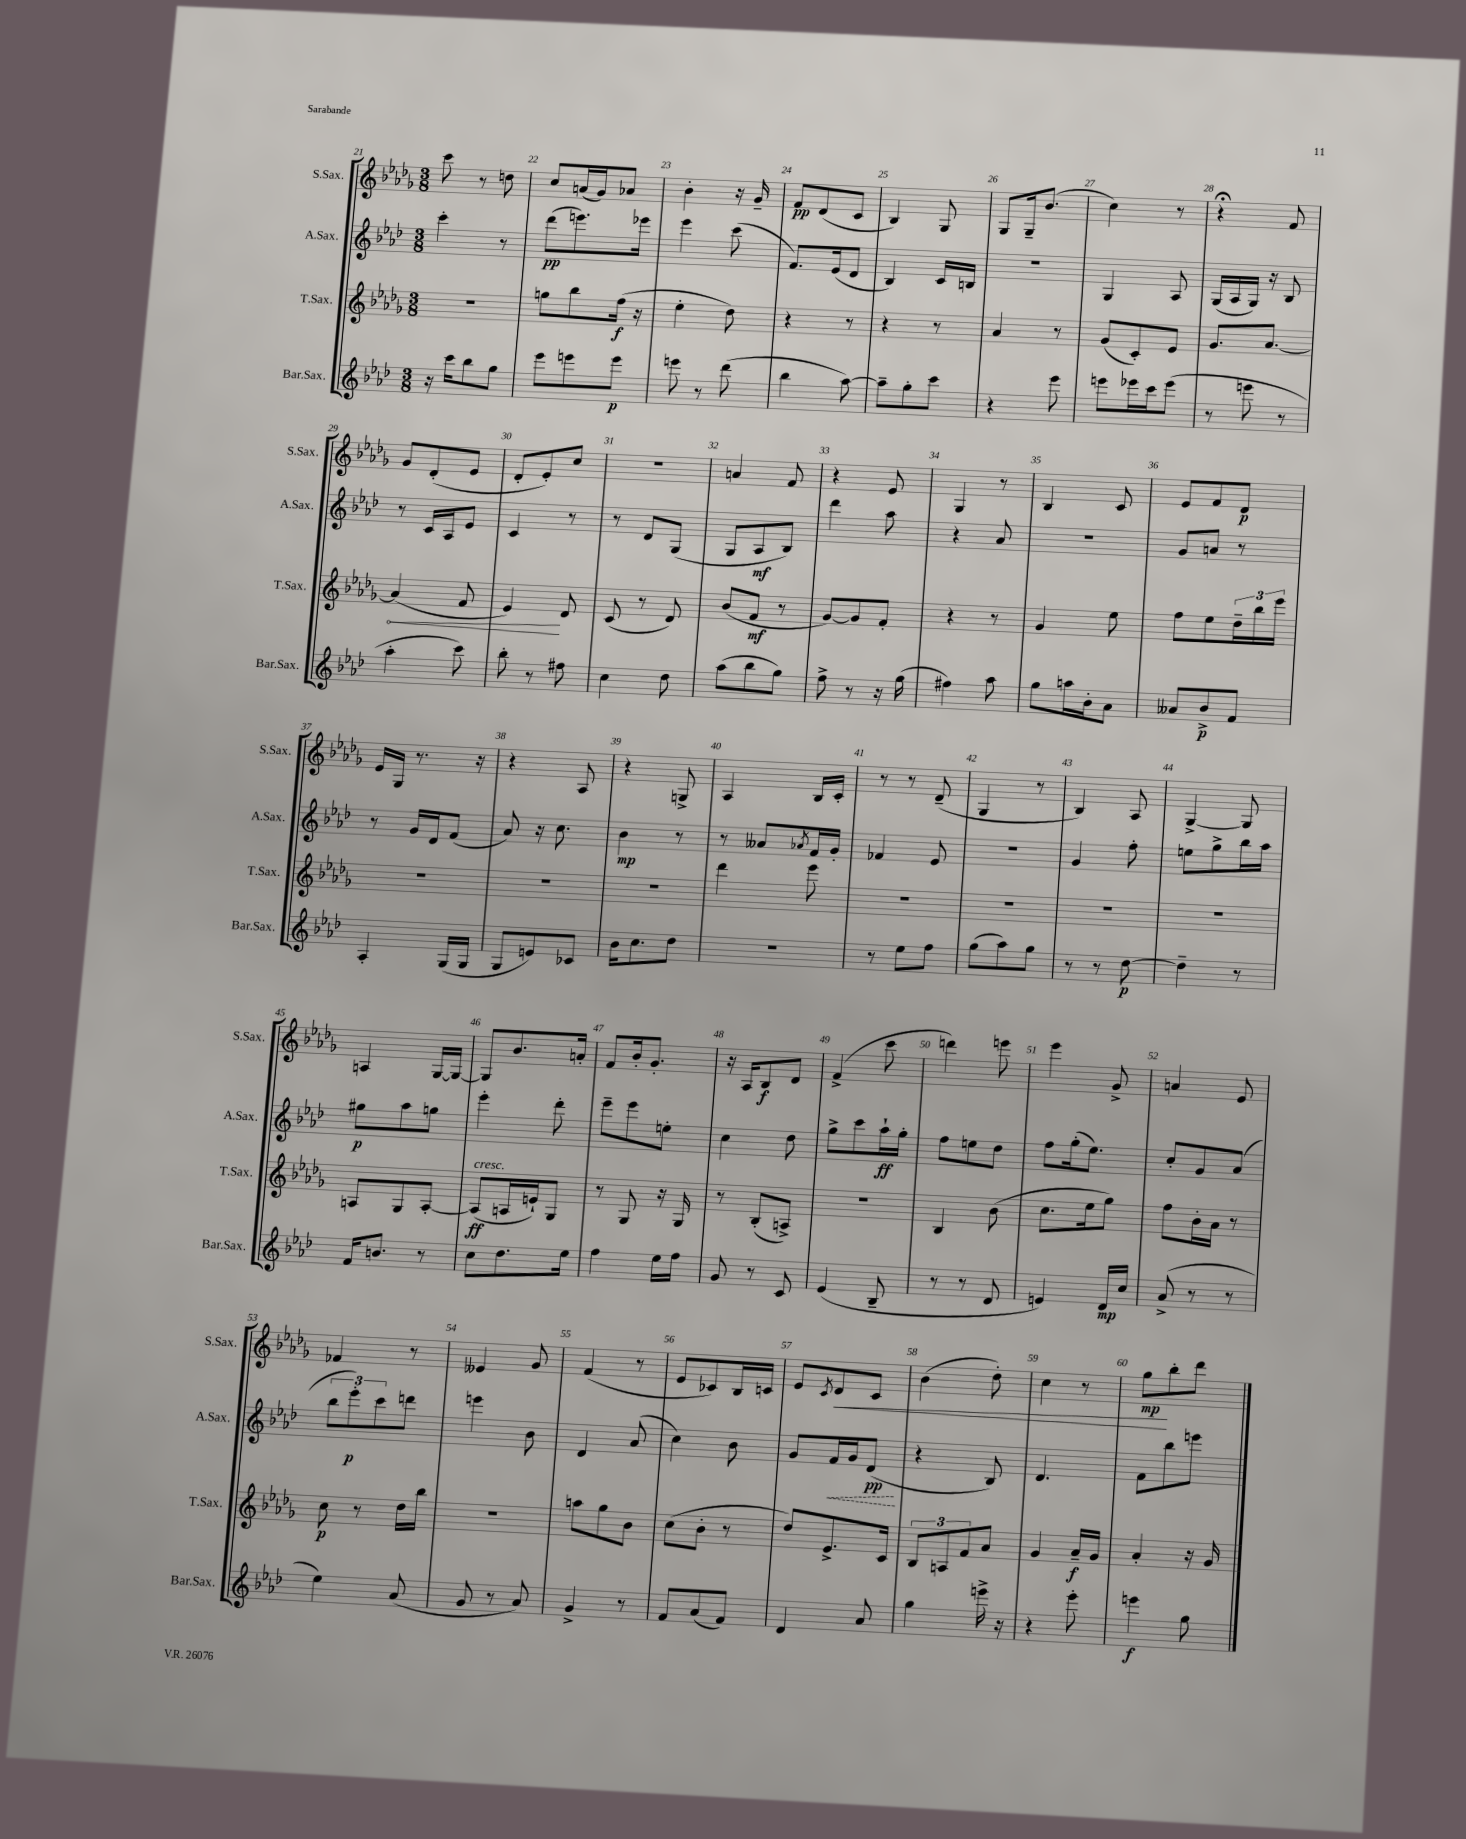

**kern	**dynam	**kern	**dynam	**kern	**dynam	**kern	**dynam
*part4	*part4	*part3	*part3	*part2	*part2	*part1	*part1
*staff4	*staff4	*staff3	*staff3	*staff2	*staff2	*staff1	*staff1
*I"Bar.Sax.	*	*I"T.Sax.	*	*I"A.Sax.	*	*I"S.Sax.	*
*I'Bar.Sax.	*	*I'T.Sax.	*	*I'A.Sax.	*	*I'S.Sax.	*
*clefG2	*	*clefG2	*	*clefG2	*	*clefG2	*
*k[b-e-a-d-]	*	*k[b-e-a-d-g-]	*	*k[b-e-a-d-]	*	*k[b-e-a-d-g-]	*
*M3/8	*	*M3/8	*	*M3/8	*	*M3/8	*
=21	=21	=21	=21	=21	=21	=21	=21
16r	.	4.r	.	4ccc'\	.	8ccc\	.
16ccc\KL	.	.	.	.	.	.	.
8bb-\	.	.	.	.	.	8r	.
8gg\J	.	.	.	8r	.	8ddn\	.
=22	=22	=22	=22	=22	=22	=22	=22
8eee-\L	.	8ggn\L	.	(8ddd-\L	pp	8cc/L	.
8eeen\	.	8bb-\	.	8.eeen\)	.	(16an/L	.
.	.	.	.	.	.	16g-/J)	.
8eee\J	p	(16ff\Jk	f	.	.	8a-X/J	.
.	.	16r	.	16eee-X\Jk	.	.	.
=23	=23	=23	=23	=23	=23	=23	=23
8eeen\	.	4ee-'\	.	4eee-\	.	4b-'\	.
8r	.	.	.	.	.	.	.
(8ddd-\	.	8dd-\)	.	(8ccc\	.	16r	.
.	.	.	.	.	.	16g-~/	.
=24	=24	=24	=24	=24	=24	=24	=24
4bb-\	.	4r	.	8.f/L)	.	8f/L	pp
.	.	.	.	.	.	(8d-/	.
.	.	.	.	(16e-/k	.	.	.
[8aa-\)	.	8r	.	8d-/J	.	8c/J	.
=25	=25	=25	=25	=25	=25	=25	=25
8aa-~\L]	.	4r	.	4B-/)	.	4B-/)	.
8gg'\	.	.	.	.	.	.	.
8ccc\J	.	8r	.	16c/LL	.	8G-/	.
.	.	.	.	16Bn/JJ	.	.	.
=26	=26	=26	=26	=26	=26	=26	=26
4r	.	4a-/	.	4.r	.	8G-/L	.
.	.	.	.	.	.	16G-~/k	.
.	.	.	.	.	.	(8.b-/J	.
8eee-\	.	8r	.	.	.	.	.
=27	=27	=27	=27	=27	=27	=27	=27
8eeen\L	.	(8g-/L	.	4G/	.	4cc\)	.
16eee-X\L	.	8c'/)	.	.	.	.	.
16ccc\J	.	.	.	.	.	.	.
(8eee-\J	.	8e-/J	.	8A-/	.	8r	.
=28	=28	=28	=28	=28	=28	=28	=28
8r	.	8.g-/L	.	(16G/LL	.	4r;<	.
.	.	.	.	16A-/	.	.	.
8eeen\	.	.	.	16G/JJ)	.	.	.
.	.	[8.a-/J	.	16r	.	.	.
8r	.	.	.	8B-/	.	8f/	.
!!LO:LB:g=z
=29	=29	=29	=29	=29	=29	=29	=29
!	!	!	!LO:HP:b	!	!	!	!
4aa-'\	.	(4a-/]	<	8r	.	8g-/L	.
.	.	.	.	16c/LL	.	(8d-'/	.
.	.	.	.	16A-/J	.	.	.
8ccc\)	.	8f/	.	8e-/J	.	8e-/J	.
=30	=30	=30	=30	=30	=30	=30	=30
8bb-'\	.	4e-/)	.	4c/	.	8d-'/L	.
8r	.	.	.	.	.	8e-'/)	.
8ff#X\	.	8d-/	[	8r	.	8cc/J	.
=31	=31	=31	=31	=31	=31	=31	=31
4cc\	.	(8c/	.	8r	.	4.r	.
.	.	8r	.	8d-/L	.	.	.
8dd-\	.	8d-/)	.	(8G/J	.	.	.
=32	=32	=32	=32	=32	=32	=32	=32
(8aa-\L	.	(8b-/L	.	8G/L	.	4an/	.
8bb-\	.	8f/J	mf	8A-/	mf	.	.
8gg\J)	.	8r	.	8B-/J)	.	8f/	.
=33	=33	=33	=33	=33	=33	=33	=33
8ff^\	.	[8g-/L)	.	4ddd-\	.	4r	.
8r	.	8g-/]	.	.	.	.	.
16r	.	8f'/J	.	8aa-\	.	8e-/	.
(16gg\	.	.	.	.	.	.	.
=34	=34	=34	=34	=34	=34	=34	=34
4ff#X\)	.	4r	.	4r	.	4G-/	.
8aa-\	.	8r	.	8a-/	.	8r	.
=35	=35	=35	=35	=35	=35	=35	=35
8gg\L	.	4g-/	.	4.r	.	4B-/	.
16aan\L	.	.	.	.	.	.	.
16b-'\J	.	.	.	.	.	.	.
8a-\J	.	8ee-\	.	.	.	8c/	.
=36	=36	=36	=36	=36	=36	=36	=36
8a--X/L	.	8ff\L	.	8g/L	.	8e-/L	.
8b-^/	p	8ee-\	.	8an/J	.	8f/	.
8f/J	.	24dd-~\L	.	8r	.	8d-/J	p
.	.	24bb-\	.	.	.	.	.
.	.	24eee-\JJ	.	.	.	.	.
!!LO:LB:g=z
=37	=37	=37	=37	=37	=37	=37	=37
4A-'/	.	4.r	.	8r	.	16e-/LL	.
.	.	.	.	.	.	16G-/JJ	.
.	.	.	.	16g/LL	.	8.r	.
.	.	.	.	16d-/J	.	.	.
(16G/LL	.	.	.	(8f/J	.	.	.
16G/JJ	.	.	.	.	.	16r	.
=38	=38	=38	=38	=38	=38	=38	=38
8G/L	.	4.r	.	8a-/)	.	4r	.
8en/)	.	.	.	16r	.	.	.
.	.	.	.	8.cc\	.	.	.
8c-X/J	.	.	.	.	.	8A-/	.
=39	=39	=39	=39	=39	=39	=39	=39
16b-\KL	.	4.r	.	4b-\	mp	4r	.
8.cc\	.	.	.	.	.	.	.
8dd-\J	.	.	.	8r	.	8Gn^/	.
=40	=40	=40	=40	=40	=40	=40	=40
4.r	.	4ddd-\	.	8r	.	4A-/	.
.	.	.	.	8a--X/L	.	.	.
.	.	.	.	8qa-X/	.	.	.
.	.	8eee-\	.	16f/L	.	16B-/LL	.
.	.	.	.	16g'/JJ	.	16c'/JJ	.
=41	=41	=41	=41	=41	=41	=41	=41
8r	.	4.r	.	4f-X/	.	8r	.
8ee-\L	.	.	.	.	.	8r	.
8ff\J	.	.	.	8e-/	.	(8d-~/	.
=42	=42	=42	=42	=42	=42	=42	=42
(8gg\L	.	4.r	.	4.r	.	4G-/	.
8aa-\)	.	.	.	.	.	.	.
8gg\J	.	.	.	.	.	8r	.
=43	=43	=43	=43	=43	=43	=43	=43
8r	.	4.r	.	4g/	.	4B-/)	.
8r	.	.	.	.	.	.	.
[8dd-\	p	.	.	8ff'\	.	8A-/	.
=44	=44	=44	=44	=44	=44	=44	=44
4dd-~\]	.	4.r	.	8een\L	.	[4G-^/	.
.	.	.	.	8gg^\	.	.	.
8r	.	.	.	16bb-\L	.	8G-/]	.
.	.	.	.	16aa-\JJ	.	.	.
!!LO:LB:g=z
=45	=45	=45	=45	=45	=45	=45	=45
16f/KL	.	8An/L	.	8gg#X\L	p	4An/	.
8.bn/J	.	.	.	.	.	.	.
.	.	8G-/	.	8aa-\	.	.	.
8r	.	[8A'/J	.	8ggn\J	.	[16G-/LL	.
.	.	.	.	.	.	16G-/JJ_	.
=46	=46	=46	=46	=46	=46	=46	=46
!	!	!LO:TX:a:i:t=cresc.	!	!	!	!	!
8cc\L	.	(8A/L]	ff	4eee-'\	.	8G-/L]	.
8.dd-\	.	16An/L	.	.	.	8.b-/	.
.	.	16en`/J)	.	.	.	.	.
.	.	8G-/J	.	8ddd-'\	.	.	.
16ee-\Jk	.	.	.	.	.	16an'/Jk	.
=47	=47	=47	=47	=47	=47	=47	=47
4ff\	.	8r	.	8eee-~\L	.	8f/L	.
.	.	8G-/	.	8eee-\	.	16b-'/k	.
.	.	.	.	.	.	8.g-'/J	.
16ee-\LL	.	16r	.	8een'\J	.	.	.
16ff\JJ	.	16G-/	.	.	.	.	.
=48	=48	=48	=48	=48	=48	=48	=48
8g/	.	8r	.	4cc\	.	16r	.
.	.	.	.	.	.	16A-/KL	.
8r	.	(8B-'/L	.	.	.	8B-/	f
8c/	.	8An^/J)	.	8dd-\	.	8d-/J	.
=49	=49	=49	=49	=49	=49	=49	=49
(4e-/	.	4.r	.	8gg^\L	.	(4f^/	.
.	.	.	.	8ccc\	.	.	.
8B-~/	.	.	.	16aa-`\L	ff	8ccc\	.
.	.	.	.	16gg'\JJ	.	.	.
=50	=50	=50	=50	=50	=50	=50	=50
8r	.	4B-/	.	8ff\L	.	4dddn\)	.
8r	.	.	.	8een\	.	.	.
8d-/	.	(8b-\	.	8dd-\J	.	8eeen\	.
=51	=51	=51	=51	=51	=51	=51	=51
4en/)	.	8.cc\L	.	8ff\L	.	4eee-\	.
.	.	.	.	(16gg'\k	.	.	.
.	.	16ee-\k	.	8.ee-\J)	.	.	.
16d-/LL	mp	8gg-\J)	.	.	.	8g-^/	.
16cc/JJ	.	.	.	.	.	.	.
=52	=52	=52	=52	=52	=52	=52	=52
(8a-^/	.	8ff\L	.	8cc'/L	.	4an/	.
8r	.	16b-'\L	.	8g/	.	.	.
.	.	16a-\JJ	.	.	.	.	.
8r	.	8r	.	(8a-/J	.	8e-/	.
!!LO:LB:g=z
=53	=53	=53	=53	=53	=53	=53	=53
4ee-\)	.	8cc\	p	12bb-\L	.	4f-X/	.
.	.	.	.	12eee-'\)	p	.	.
.	.	8r	.	.	.	.	.
.	.	.	.	12ccc\	.	.	.
(8a-/	.	16dd-\LL	.	8dddn\J	.	8r	.
.	.	16bb-\JJ	.	.	.	.	.
=54	=54	=54	=54	=54	=54	=54	=54
8g/	.	4.r	.	4eeen\	.	4e--X/	.
8r	.	.	.	.	.	.	.
8a-/)	.	.	.	8b-\	.	8g-/	.
=55	=55	=55	=55	=55	=55	=55	=55
4g^/	.	8aan\L	.	4d-/	.	(4f/	.
.	.	8gg-\	.	.	.	.	.
8r	.	8b-\J	.	(8a-/	.	8r	.
=56	=56	=56	=56	=56	=56	=56	=56
8f/L	.	(8cc\L	.	4cc\)	.	8e-/L	.
(8a-/	.	8b-'\J	.	.	.	8c-X/)	.
8f/J)	.	8r	.	8b-\	.	16B-/L	.
.	.	.	.	.	.	16cn/JJ	.
=57	=57	=57	=57	=57	=57	=57	=57
4d-/	.	8dd-/L)	.	8g/L	.	8e-/L	.
.	.	.	.	.	.	8qc/	.
!	!	!	!	!	!LO:HP:b	!	!LO:HP:b
.	.	8.e-^/	.	16f/L	<	8d-/	<
.	.	.	.	16g/J	.	.	.
8a-/	.	.	.	(8d-/J	pp	8c/J	.
.	.	16c/Jk	.	.	.	.	.
.	.	.	.	.	[	.	.
=58	=58	=58	=58	=58	=58	=58	=58
4gg\	.	12B-/L	.	4r	.	(4b-\	.
.	.	12An/	.	.	.	.	.
.	.	12f/	.	.	.	.	.
16eeen^\	.	8a-/J	.	8B-/)	.	8dd-'\)	.
16r	.	.	.	.	.	.	.
=59	=59	=59	=59	=59	=59	=59	=59
4r	.	4g-/	.	4.d-/	.	4cc\	.
8eee-'\	.	16a-~/LL	f	.	.	8r	.
.	.	16g-/JJ	.	.	.	.	.
=60	=60	=60	=60	=60	=60	=60	=60
4eeen\	f	4a-'/	.	8f\L	.	8gg-\L	mp
.	.	.	.	8bb-\	.	8bb-'\	[
8gg\	.	16r	.	8eeen\J	.	8ddd-\J	.
.	.	16g-/	.	.	.	.	.
==	==	==	==	==	==	==	==
*-	*-	*-	*-	*-	*-	*-	*-
